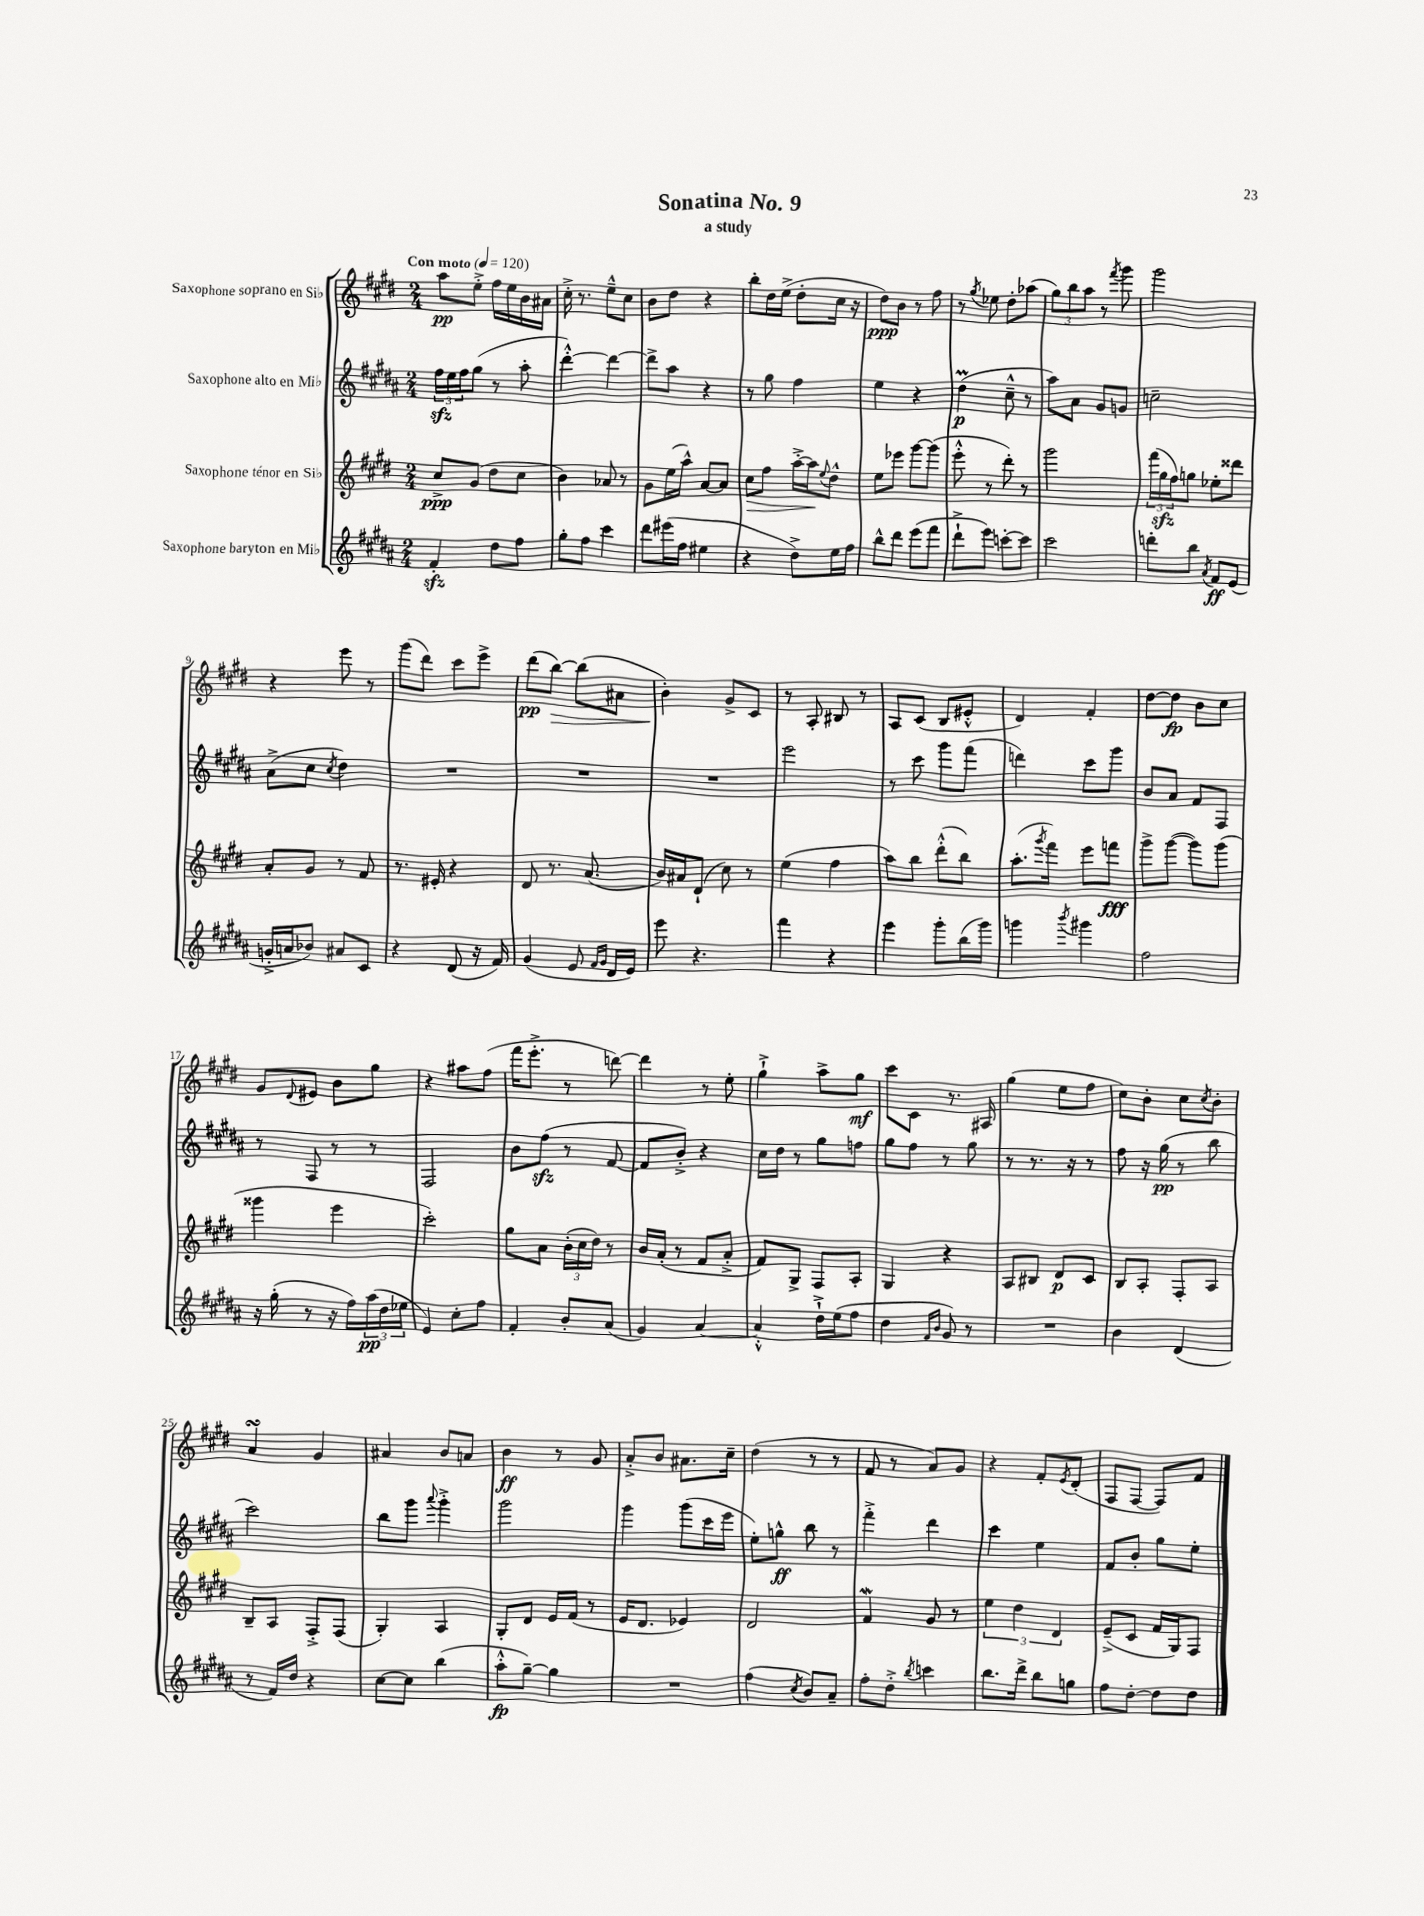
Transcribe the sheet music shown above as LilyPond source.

\header { title = "Sonatina No. 9" subtitle = "a study" }
<<
\new StaffGroup <<
\new Staff = "s0" \with { instrumentName = "Saxophone soprano en Sib" } {
    \clef treble \key e \major \numericTimeSignature \time 2/4 \tempo "Con moto" 4 = 120
    a''8\pp e''8-.-> fis''16 e''16 b'16 ais'16 |
    cis''16-.-> r8. e''8---^ cis''8 |
    b'8 dis''8 r4 |
    b''8-. dis''16 e''16->( dis''8-. cis''16 r16 |
    dis''8\ppp) b'8 r8 fis''8 |
    r8 \acciaccatura { gis''8 } ees''8 dis''8-. aes''8( |
    \tuplet 3/2 { gis''8) b''8 a''8 } r8 \acciaccatura { fis'''8 } gis'''8 |
    gis'''2 |
    r4 e'''8 r8 |
    gis'''8( dis'''8) cis'''8 e'''8-> |
    dis'''8\pp( b''8~\>) b''8( ais'8 |
    b'4-.\!) gis'8-> cis'8 |
    r8 a8-. bis8 r8 |
    a8 cis'8( b8 eis'8-.-^ |
    dis'4) fis'4-. |
    dis''8~ dis''8\fp b'8 cis''8 |
    gis'8 \appoggiatura { dis'8 } eis'8 b'8 gis''8 |
    r4 ais''8 fis''8( |
    fis'''16 e'''8.-.-> r8 d'''8~) |
    d'''4 r8 e''8-. |
    gis''4-!-> a''8-> gis''8\mf |
    cis'''8 cis'8 r8. ais16 |
    gis''4( e''8 fis''8 |
    cis''8) b'8-. cis''8 \acciaccatura { cis''8 } b'8-. |
    a'4\turn gis'4 |
    ais'4 b'8 a'8 |
    b'4\ff r8 gis'8 |
    a'8-.-> b'8 ais'8. cis''16-- |
    dis''4( r8 r8 |
    fis'8 r8 a'8) gis'8 |
    r4 fis'8-. \acciaccatura { e'8 } dis'8-.( |
    fis8 fis8~ fis8) fis'8 \bar "|." |
}
\new Staff = "s1" \with { instrumentName = "Saxophone alto en Mib" } {
    \clef treble \key b \major \numericTimeSignature \time 2/4
    \tuplet 3/2 { fis''16\sfz e''16 fis''16 } gis''8( r8 ais''8-. |
    dis'''4~-.-^) dis'''4~ |
    dis'''8-> ais''8 r4 |
    r8 gis''8 fis''4 |
    e''4 r4 |
    dis''4\prall\p( cis''8---^ r8 |
    ais''8) ais'8 gis'8 g'8 |
    c''2-- |
    ais'8->( cis''8 \acciaccatura { cis''8 } dis''4) |
    R2 |
    R2 |
    R2 |
    e'''2 |
    r8 cis'''8 gis'''8 fis'''8( |
    d'''4) cis'''8 gis'''8 |
    b'8 ais'8 fis'8 fis8 |
    r8 fis8 r8 r8 |
    fis2 |
    b'8 fis''8\sfz( r8 fis'8~ |
    fis'8 b'8-.->) r4 |
    cis''16 dis''16 r8 gis''8 f''8 |
    gis''8 fis''8 r8 gis''8 |
    r8 r8. r16 r8 |
    fis''8 r16 gis''16\pp( r8 b''8 |
    cis'''2) |
    b''8 gis'''8 \appoggiatura { ais'''8 } gis'''4-.-> |
    gis'''2 |
    gis'''4 gis'''8( cis'''16 e'''16 |
    e''8-.) g''8-^\ff b''8 r8 |
    fis'''4-.-> dis'''4 |
    cis'''4 e''4 |
    fis'8 b'8-. gis''8 e''8-. \bar "|." |
}
\new Staff = "s2" \with { instrumentName = "Saxophone ténor en Sib" } {
    \clef treble \key e \major \numericTimeSignature \time 2/4
    cis''8->\ppp gis'8( dis''8 cis''8 |
    b'4) aes'8 r8 |
    gis'8 e''16( a''16-^) a'8~ a'8 |
    cis''8\> fis''8 a''16~-.-> a''16\! \appoggiatura { e''8 } dis''8-^ |
    e''8 ees'''8 gis'''8~ gis'''8( |
    e'''8-.-^ r8 dis'''8-.) r8 |
    gis'''2 |
    \tuplet 3/2 { fis'''16( gis''16\sfz fis''16) } g''8 ees''8-. disis'''8 |
    a'8-. gis'8 r8 fis'8 |
    r8. eis'16-. r4 |
    dis'8 r8. a'8.( |
    b'16) ais'16 dis'8-!( cis''8) r8 |
    e''4( fis''4 |
    a''8) b''8 dis'''8-.-^( b''8) |
    a''8.-.( \acciaccatura { gis'''8 } fis'''16) e'''8 f'''8\fff |
    gis'''8-> gis'''8~( gis'''8) gis'''8( |
    gisis'''4 e'''4 |
    cis'''2-.) |
    gis''8 a'8 \tuplet 3/2 { b'16-.( cis''16 dis''16) } r8 |
    b'16 a'16-.( r8 fis'8 a'8-.-> |
    fis'8) gis8-> fis8 a8-. |
    gis4 r4 |
    a8 bis8 dis'8\p cis'8 |
    b8 a8-. fis8-. a8 |
    b8-- a8 fis8-.-> fis8( |
    gis4-.) a4 |
    gis8-. dis'8 e'16 fis'16( r8 |
    e'16 dis'8. ees'4) |
    dis'2 |
    fis'4\mordent gis'8 r8 |
    \tuplet 3/2 { e''4 dis''4 dis'4 } |
    e'8--->( cis'8 fis'16 gis16) fis8 \bar "|." |
}
\new Staff = "s3" \with { instrumentName = "Saxophone baryton en Mib" } {
    \clef treble \key b \major \numericTimeSignature \time 2/4
    fis'4-.\sfz dis''8 fis''8 |
    gis''8-. fis''8 cis'''4 |
    dis'''8 eis'''16( fis''16 eis''4 |
    r4 dis''8->) e''16 fis''16 |
    b''8-^ dis'''8 e'''8( fis'''8 |
    dis'''8-!-> e'''8) c'''8~-. c'''8 |
    cis'''2 |
    d'''8-. b''8 \acciaccatura { ais'8 } fis'8\ff e'8( |
    g'16-.-> a'16 bes'8) ais'8 cis'8 |
    r4 dis'8( r16 fis'16) |
    gis'4( e'8 \grace { fis'16 gis'16 } dis'16 e'16) |
    e'''8 r4. |
    fis'''4 r4 |
    e'''4 gis'''8-. b''16( gis'''16) |
    g'''4 \acciaccatura { b'''8 } gis'''4 |
    fis''2 |
    r16 gis''16-.( r8 r16 fis''16) \tuplet 3/2 { ais''16\pp( dis''16 ees''16 } |
    e'4) cis''8-. fis''8 |
    fis'4-. b'8-. ais'8( |
    gis'4) ais'4~ |
    ais'4-.-^ dis''16-!-> e''16( fis''8 |
    dis''4 \grace { fis'16 b'16 } gis'8) r8 |
    R2 |
    b'4 dis'4( |
    r8 fis'16) dis''16 r4 |
    cis''8~ cis''8 b''4( |
    ais''8-.-^\fp gis''8~--) gis''4 |
    R2 |
    fis''4( \acciaccatura { cis''8 } b'8) ais'8-- |
    fis''8-. dis''8-.-> \acciaccatura { b''8 } c'''4 |
    b''8. dis'''16-> b''8 g''8 |
    fis''8 dis''8~-. dis''8 dis''8 \bar "|." |
}
>>
>>
